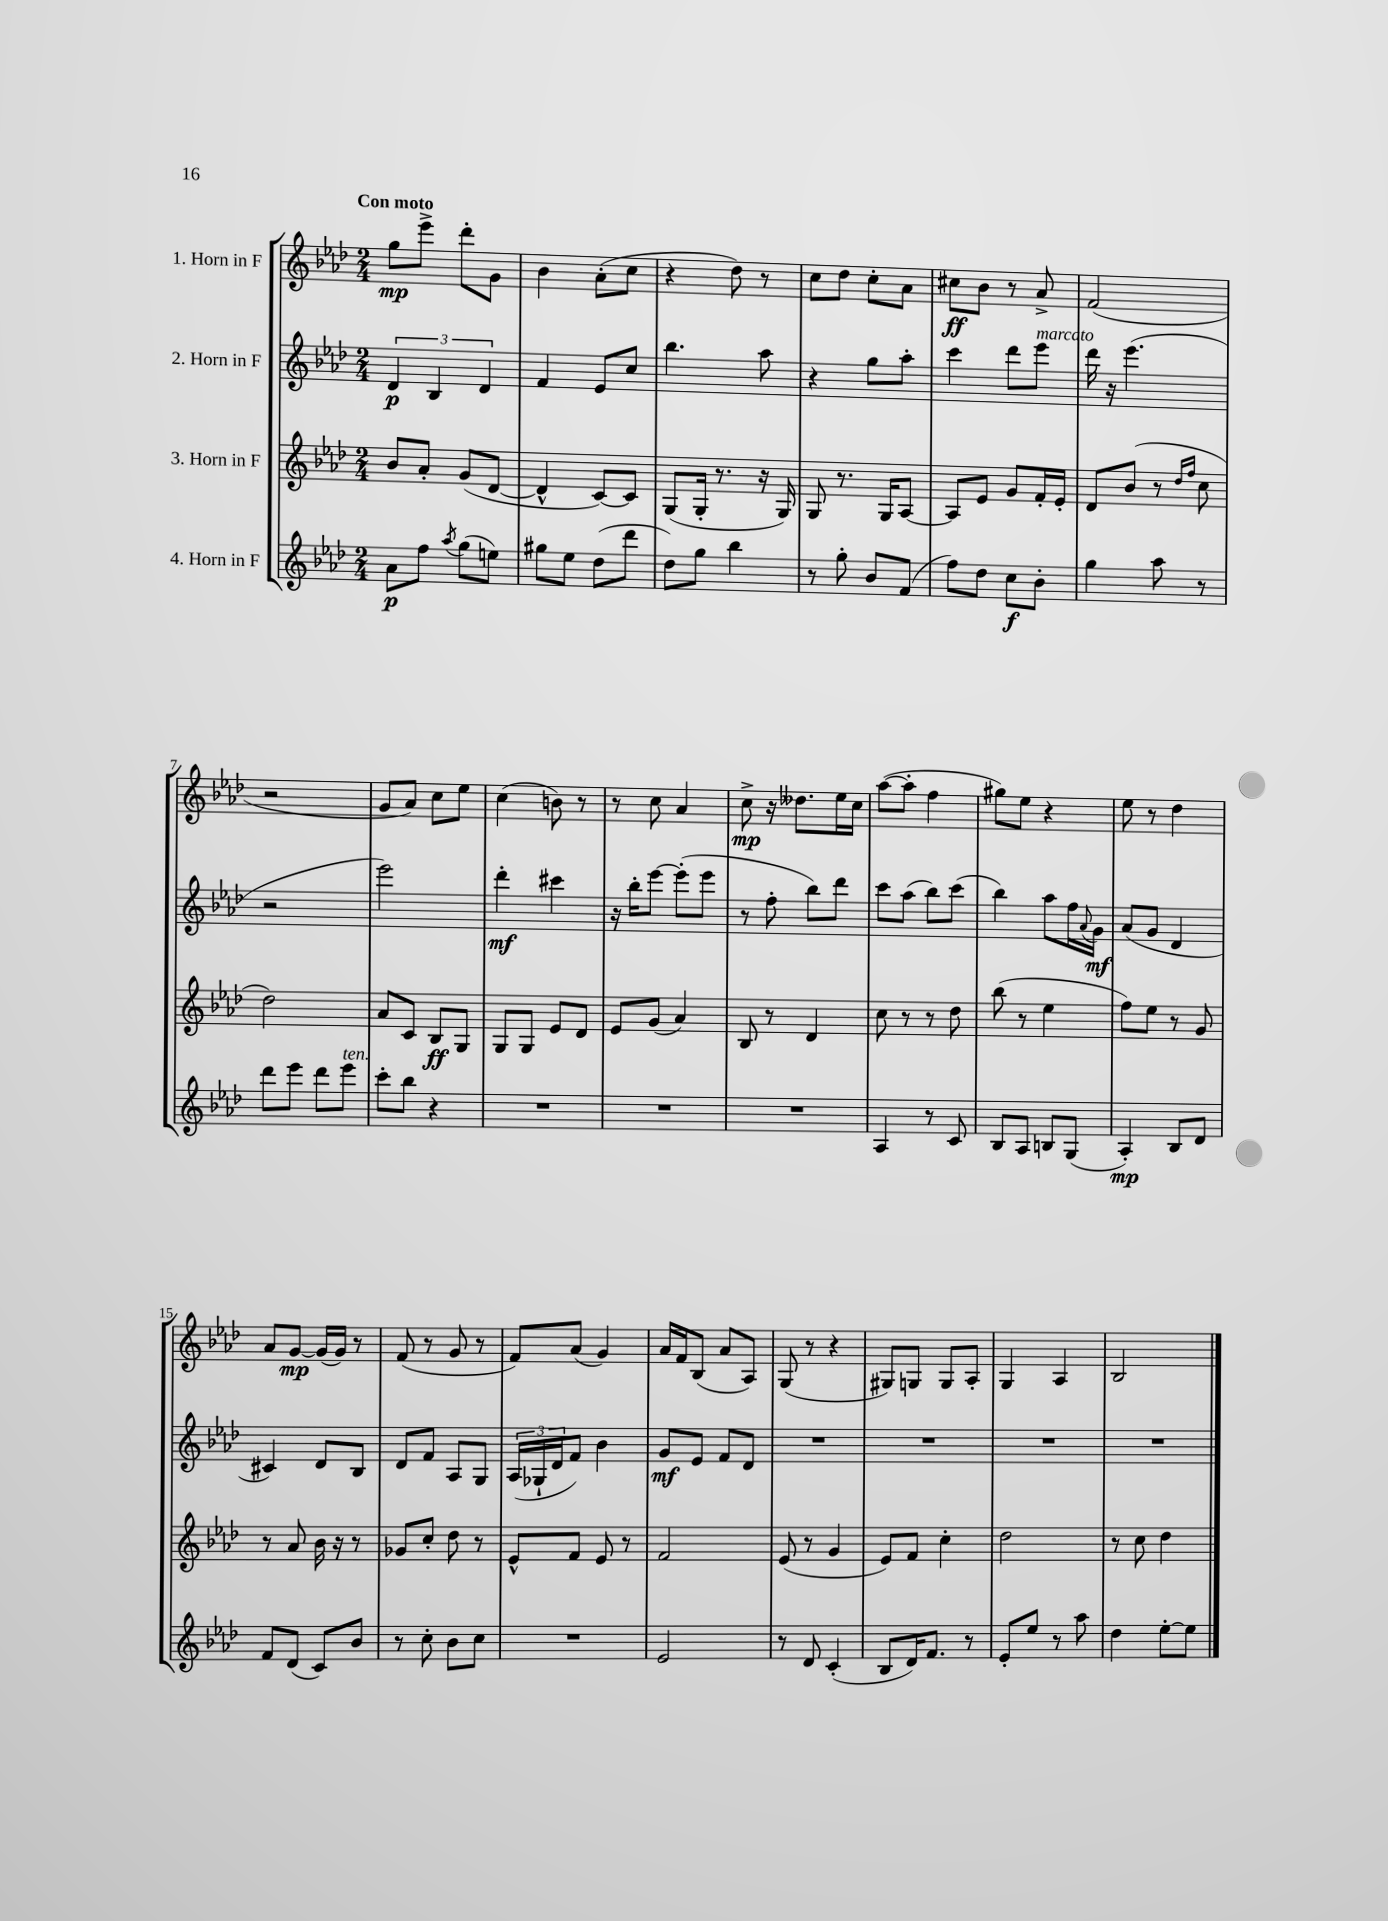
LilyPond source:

<<
\new StaffGroup <<
\new Staff = "s0" \with { instrumentName = "1. Horn in F" } {
    \clef treble \key aes \major \numericTimeSignature \time 2/4 \tempo "Con moto"
    g''8\mp ees'''8-> des'''8-. g'8 |
    bes'4 aes'8-.( c''8 |
    r4 des''8) r8 |
    c''8 des''8 c''8-. aes'8 |
    cis''8\ff bes'8 r8 aes'8-> |
    f'2( |
    r2 |
    g'8 aes'8) c''8 ees''8 |
    c''4( b'8) r8 |
    r8 c''8 aes'4 |
    c''8->\mp r16 deses''8. ees''16 c''16 |
    aes''8~( aes''8-. f''4 |
    gis''8) ees''8 r4 |
    ees''8 r8 des''4 |
    aes'8 g'8~\mp g'16( g'16) r8 |
    f'8( r8 g'8 r8 |
    f'8) aes'8( g'4) |
    aes'16 f'16 bes8( aes'8 aes8) |
    g8( r8 r4 |
    gis8) g8 g8 aes8-. |
    g4 aes4 |
    bes2 \bar "|." |
}
\new Staff = "s1" \with { instrumentName = "2. Horn in F" } {
    \clef treble \key aes \major \numericTimeSignature \time 2/4
    \tuplet 3/2 { des'4\p bes4 des'4 } |
    f'4 ees'8 c''8 |
    bes''4. aes''8 |
    r4 g''8 aes''8-. |
    c'''4 des'''8 ees'''8^\markup { \italic "marcato" } |
    des'''16 r16 ees'''4.( |
    r2 |
    ees'''2) |
    des'''4-.\mf cis'''4 |
    r16 bes''16-. ees'''8~ ees'''8-.( ees'''8 |
    r8 f''8-. bes''8) des'''8 |
    c'''8 aes''8( bes''8) c'''8( |
    bes''4) aes''8 f''16 \appoggiatura { aes'8 } g'16\mf |
    aes'8( g'8 des'4 |
    cis'4) des'8 bes8 |
    des'8 f'8 aes8 g8 |
    \tuplet 3/2 { aes16( ges16-! des'16 } f'8) bes'4 |
    g'8\mf ees'8 f'8 des'8 |
    R2 |
    R2 |
    R2 |
    R2 \bar "|." |
}
\new Staff = "s2" \with { instrumentName = "3. Horn in F" } {
    \clef treble \key aes \major \numericTimeSignature \time 2/4
    bes'8 aes'8-. g'8( des'8~ |
    des'4-^ c'8~) c'8 |
    g8( g16-. r8. r16 g16) |
    g8 r8. g16 aes8~ |
    aes8 ees'8 g'8 f'16-. ees'16-. |
    des'8 bes'8( r8 \grace { des''16 f''16 } c''8 |
    des''2) |
    aes'8 c'8 bes8\ff g8 |
    g8 g8 ees'8 des'8 |
    ees'8 g'8( aes'4) |
    bes8 r8 des'4 |
    c''8 r8 r8 des''8 |
    bes''8( r8 ees''4 |
    f''8) ees''8 r8 g'8 |
    r8 aes'8 bes'16 r16 r8 |
    ges'8 c''8-. des''8 r8 |
    ees'8-^ f'8 ees'8 r8 |
    f'2 |
    ees'8( r8 g'4 |
    ees'8) f'8 c''4-. |
    des''2 |
    r8 c''8 des''4 \bar "|." |
}
\new Staff = "s3" \with { instrumentName = "4. Horn in F" } {
    \clef treble \key aes \major \numericTimeSignature \time 2/4
    aes'8\p f''8 \acciaccatura { aes''8 } g''8( e''8) |
    gis''8 ees''8 des''8( des'''8 |
    des''8) g''8 bes''4 |
    r8 g''8-. bes'8 f'8( |
    f''8) des''8 c''8\f bes'8-. |
    g''4 aes''8 r8 |
    des'''8 ees'''8 des'''8 ees'''8^\markup { \italic "ten." } |
    c'''8-. bes''8 r4 |
    R2 |
    R2 |
    R2 |
    aes4 r8 c'8 |
    bes8 aes8 b8 g8( |
    aes4-.\mp) bes8 des'8 |
    f'8 des'8( c'8) bes'8 |
    r8 c''8-. bes'8 c''8 |
    R2 |
    ees'2 |
    r8 des'8 c'4-.( |
    bes8 des'16) f'8. r8 |
    ees'8-. ees''8 r8 aes''8 |
    des''4 ees''8~-. ees''8 \bar "|." |
}
>>
>>
